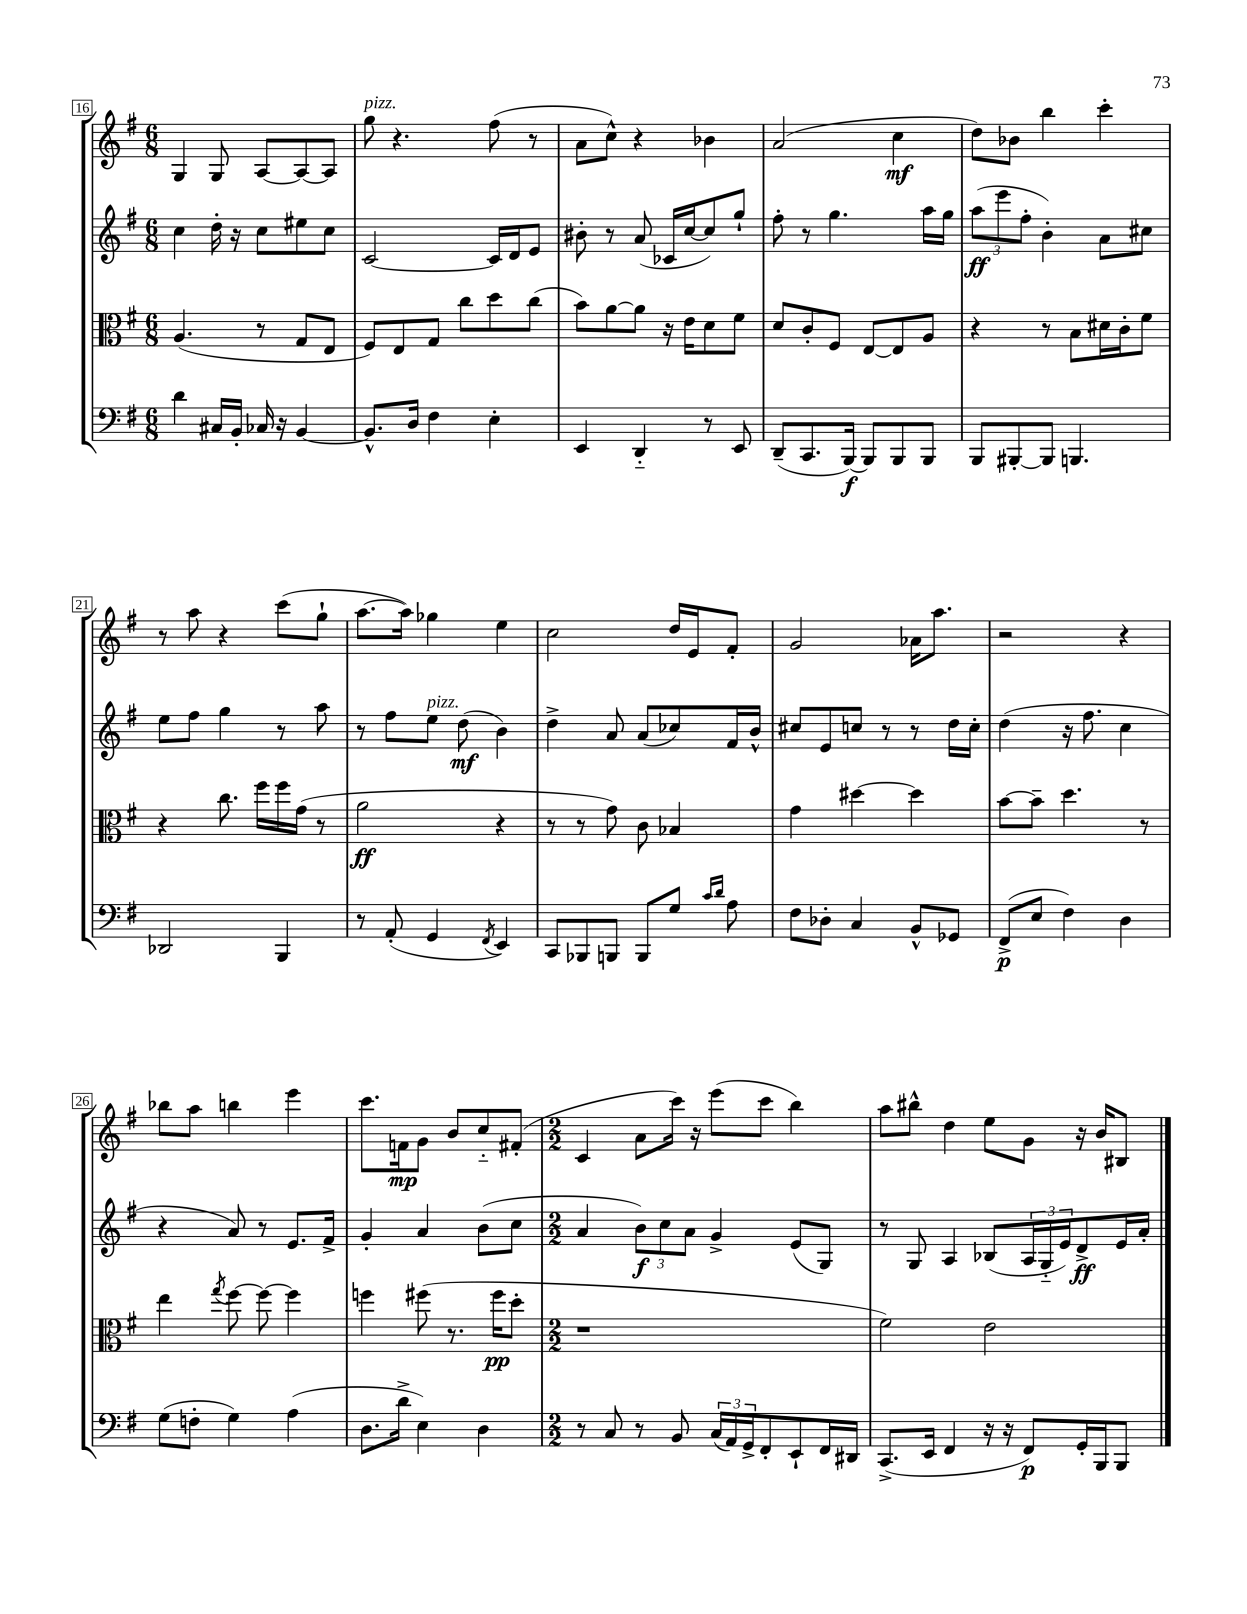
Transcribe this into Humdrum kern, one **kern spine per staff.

**kern	**kern	**kern	**kern
*staff4	*staff3	*staff2	*staff1
*clefF4	*clefC3	*clefG2	*clefG2
*k[f#]	*k[f#]	*k[f#]	*k[f#]
*M6/8	*M6/8	*M6/8	*M6/8
4d\	(4.A/	4cc\	4G/
16C#/LL	.	16dd'\	8G/
16BB'/JJ	.	16r	.
16C-/	8r	8cc\L	[8A/L
16r	.	.	.
[4BB/	8G/L	8ee#\	8A/_
.	8E/J	8cc\J	8A/]J
=	=	=	=
8.BB^^/]L	8F#/L)	[2c/	8gg\
.	8E/	.	4.r
16D/Jk	.	.	.
4F#\	8G/J	.	.
.	8cc\L	.	.
4E'\	8dd\	16c/]LL	(8ff#\
.	.	16d/J	.
.	(8cc\J	8e/J	8r
=	=	=	=
4EE/	8b\L)	8b#'\	8a\L
.	[8a\	8r	8cc^^\J)
4DD'~/	8a\]J	(8a/	4r
.	16r	16c-/LL	.
.	16e\LK	[16cc/J	.
8r	8d\	8cc/])	4b-\
8EE/	8f#\J	8gg`/J	.
=	=	=	=
(8DD~/L	8d/L	8ff#'\	(2a/
8.CC/	8c'/	8r	.
.	8F#/J	4.gg\	.
[16BBB/Jk)	.	.	.
8BBB/]L	[8E/L	.	.
8BBB/	8E/]	.	4cc\
8BBB/J	8A/J	16aa\LL	.
.	.	16gg\JJ	.
=	=	=	=
8BBB/L	4r	(12aa\L	8dd\L)
.	.	12eee\	.
[8BBB#'/	.	.	8b-\J
.	.	12ff#'\J	.
8BBB#/]J	8r	4b'\)	4bb\
4.BBB/	8B\L	.	.
.	16d#\L	8a\L	4ccc'\
.	16c'\J	.	.
.	8f#\J	8cc#\J	.
=	=	=	=
2DD-/	4r	8ee\L	8r
.	.	8ff#\J	8aa\
.	8.cc\	4gg\	4r
.	16ff#\LL	.	.
4BBB/	16ff#\	8r	(8ccc\L
.	(16g\JJ	.	.
.	8r	8aa\	8gg`\J
=	=	=	=
8r	2a\	8r	[8.aa\L
(8AA'/	.	8ff#\L	.
.	.	.	16aa\]Jk)
4GG/	.	8ee\J	4gg-\
.	.	(8dd\	.
8qFF#/	.	.	.
4EE/)	4r	4b\)	4ee\
=	=	=	=
8CC/L	8r	4dd^\	2cc\
8BBB-/	8r	.	.
8BBB/J	8g\)	8a/	.
8BBB/L	8c\	(8a/L	.
8G/J	4B-/	8cc-/)	16dd/LL
.	.	.	16e/J
16qqc/LL	.	.	.
16qqd/JJ	.	.	.
8A\	.	16f#/L	8f#'/J
.	.	16b^^/JJ	.
=	=	=	=
8F#\L	4g\	8cc#/L	2g/
8D-'\J	.	8e/	.
4C/	[4dd#\	8cc/J	.
.	.	8r	.
8BB^^/L	4dd#\]	8r	16a-\LK
.	.	.	8.aa\J
8GG-/J	.	16dd\LL	.
.	.	16cc'\JJ	.
=	=	=	=
(8FF#^/L	[8b\L	(4dd\	2r
8E/J	8b~\]J	.	.
4F#\)	4.dd\	16r	.
.	.	8.ff#\	.
4D\	.	4cc\	4r
.	8r	.	.
=	=	=	=
(8G\L	4ee\	4r	8bb-\L
8F'\J	.	.	8aa\J
.	8qgg/	.	.
4G\)	[8ff#\	8a/)	4bb\
.	8ff#\_	8r	.
(4A\	4ff#\]	8.e/L	4eee\
.	.	16f#^/Jk	.
=	=	=	=
8.D\L	4ff\	4g'/	8.ccc\L
16d^\Jk	.	.	16f\k
4E\)	(8ff#\	4a/	8g\J
.	8.r	.	8b/L
4D\	.	(8b\L	8cc'~/
.	16ff#\LK	.	.
.	8dd'\J	8cc\J	(8f#'/J
=	=	=	=
*M2/2	*M2/2	*M2/2	*M2/2
8r	1r	4a/	4c/
8C/	.	.	.
8r	.	12b\L)	8a\L
.	.	12cc\	.
8BB/	.	.	16ccc\Jk)
.	.	12a\J	.
.	.	.	16r
(24C/LL	.	4g^/	(8eee\L
24AA/)	.	.	.
24GG^/J	.	.	.
8FF#'/	.	.	8ccc\J
8EE`/	.	(8e/L	4bb\)
16FF#/L	.	8G/J)	.
16DD#/JJ	.	.	.
=	=	=	=
(8.CC^/L	2f#\)	8r	8aa\L
.	.	8G/	8bb#^^\J
16EE/Jk	.	.	.
4FF#/	.	4A/	4dd\
16r	2e\	(8B-/L	8ee\L
16r	.	.	.
8FF#/L)	.	24A/L	8g\J
.	.	24G'~/	.
.	.	24e/J)	.
16GG'/L	.	8d^/	16r
16BBB/J	.	.	16b/LK
8BBB/J	.	16e/L	8B#/J
.	.	16a'/JJ	.
==	==	==	==
*-	*-	*-	*-
